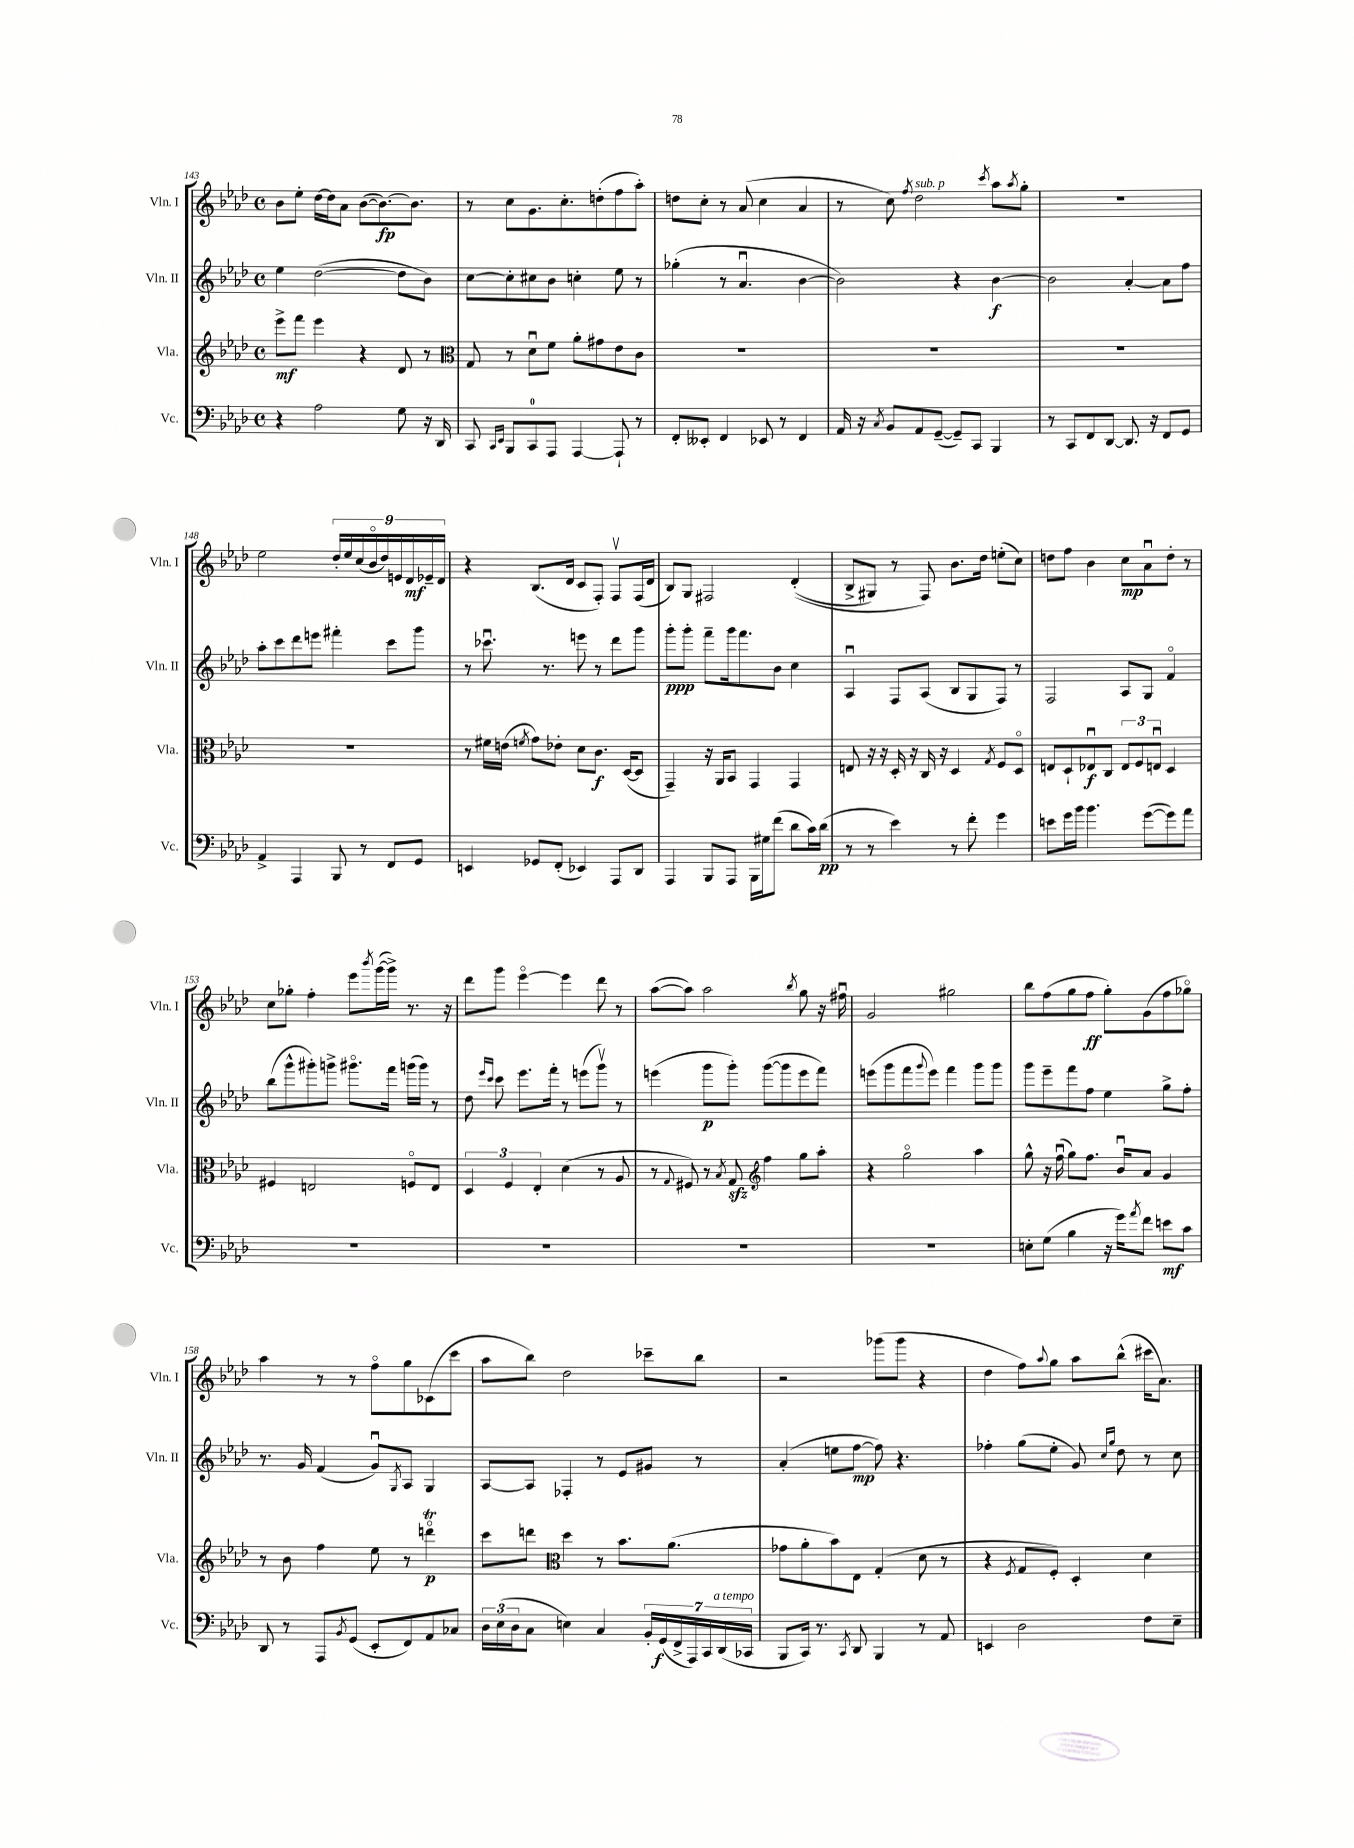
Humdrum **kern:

**kern	**dynam	**kern	**dynam	**kern	**dynam	**kern	**dynam
*part4	*part4	*part3	*part3	*part2	*part2	*part1	*part1
*staff4	*staff4	*staff3	*staff3	*staff2	*staff2	*staff1	*staff1
*I"Vc.	*	*I"Vla.	*	*I"Vln. II	*	*I"Vln. I	*
*I'Vc.	*	*I'Vla.	*	*I'Vln. II	*	*I'Vln. I	*
*clefF4	*	*clefG2	*	*clefG2	*	*clefG2	*
*k[b-e-a-d-]	*	*k[b-e-a-d-]	*	*k[b-e-a-d-]	*	*k[b-e-a-d-]	*
*M4/4	*	*M4/4	*	*M4/4	*	*M4/4	*
*met(c)	*	*met(c)	*	*met(c)	*	*met(c)	*
=143	=143	=143	=143	=143	=143	=143	=143
4r	.	8eee-^\L	mf	4ee-\	.	8b-\L	.
.	.	8fff\J	.	.	.	8ee-'\J	.
2A-\	.	4eee-\	.	([2dd-\	.	[16dd-\LL	.
.	.	.	.	.	.	16dd-\J]	.
.	.	.	.	.	.	8a-\J	.
.	.	4r	.	.	.	([8b-\L	.
.	.	.	.	.	.	8.b-\_)	fp
8G\	.	8d-/	.	8dd-\L]	.	.	.
.	.	.	.	.	.	8.b-\J]	.
16r	.	8r	.	8b-\J)	.	.	.
16DD-/	.	.	.	.	.	.	.
=144	=144	=144	=144	=144	=144	=144	=144
*	*	*clefC3	*	*	*	*	*
8CC/	.	8G/	.	[8cc\L	.	8r	.
16qqCC/LL	.	.	.	.	.	.	.
16qqEE-/JJ	.	.	.	.	.	.	.
8BBB-/L	.	8r	.	8cc'\]	.	8cc\L	.
8CC/	.	8d-u\L	.	8cc#X\	.	8.g\	.
8AAA-/J	.	8f\J	.	8b-\J	.	.	.
.	.	.	.	.	.	8.cc'\	.
[4AAA-/	.	8a-'\L	.	4ccn'\	.	.	.
.	.	8g#X\	.	.	.	(8ddn'\	.
8AAA-`/]	.	8e-\	.	8ee-\	.	8ff\	.
8r	.	8c\J	.	8r	.	8aa-'\J)	.
=145	=145	=145	=145	=145	=145	=145	=145
8FF'/L	.	1r	.	(4gg-X'\	.	8ddn\L	.
8EE--X'/J	.	.	.	.	.	8cc'\J	.
4FF/	.	.	.	8r	.	8r	.
.	.	.	.	4.a-u/	.	(8a-/	.
8EE-X/	.	.	.	.	.	4cc\	.
8r	.	.	.	.	.	.	.
4FF/	.	.	.	[4b-\	.	4a-/	.
=146	=146	=146	=146	=146	=146	=146	=146
16AA-/	.	1r	.	2b-\])	.	8r	.
16r	.	.	.	.	.	.	.
8qC/	.	.	.	.	.	.	.
8BB-/L	.	.	.	.	.	8cc\)	.
.	.	.	.	.	.	8qff/	.
!	!	!	!	!	!	!LO:TX:a:i:t=sub. p	!
8AA-/	.	.	.	.	.	2dd-\	.
([8GG~/J	.	.	.	.	.	.	.
8GG~/L])	.	.	.	4r	.	.	.
8CC/J	.	.	.	.	.	.	.
.	.	.	.	.	.	8qccc/	.
4BBB-/	.	.	.	[4b-\	f	8aa-\L	.
.	.	.	.	.	.	8qaa-/	.
.	.	.	.	.	.	8gg'\J	.
=147	=147	=147	=147	=147	=147	=147	=147
8r	.	1r	.	2b-\]	.	1r	.
8CC/L	.	.	.	.	.	.	.
8FF/	.	.	.	.	.	.	.
[8DD-/J	.	.	.	.	.	.	.
8.DD-/]	.	.	.	[4a-'/	.	.	.
16r	.	.	.	.	.	.	.
8FF/L	.	.	.	8a-\L]	.	.	.
8GG/J	.	.	.	8ff\J	.	.	.
!!LO:LB:g=z
=148	=148	=148	=148	=148	=148	=148	=148
4AA-^/	.	1r	.	8aa-'\L	.	2ee-\	.
.	.	.	.	8ccc\	.	.	.
4AAA-/	.	.	.	8ddd-\	.	.	.
.	.	.	.	8eeen\J	.	.	.
8BBB-/	.	.	.	4fff#X'\	.	18dd-'/LL	.
.	.	.	.	.	.	18ee-/	.
.	.	.	.	.	.	(18cc/	.
8r	.	.	.	.	.	.	.
.	.	.	.	.	.	18b-/	.
.	.	.	.	.	.	18dd-/)	.
8FF/L	.	.	.	8ccc\L	.	.	.
.	.	.	.	.	.	18en/	.
.	.	.	.	.	.	18d-/	mf
8GG/J	.	.	.	8ggg\J	.	.	.
.	.	.	.	.	.	18e-X~/	.
.	.	.	.	.	.	18d-/JJ	.
=149	=149	=149	=149	=149	=149	=149	=149
4EEn/	.	8r	.	8r	.	4r	.
.	.	16f#X\LL	.	8.ccc-Xu\	.	.	.
.	.	(16en\JJ	.	.	.	.	.
.	.	8qfn/	.	.	.	.	.
8GG-X/L	.	8g\L)	.	.	.	(8.B-/L	.
.	.	.	.	8.r	.	.	.
(8FF'/J	.	8e-X'\J	.	.	.	.	.
.	.	.	.	.	.	16d-/Jk	.
4EE-X/)	.	8d-\L	.	8eeen\	.	8c/L	.
.	.	8.c\J	f	8r	.	8F'/J)	.
8AAA-/L	.	.	.	8ddd-\L	.	8Fv/L	.
.	.	([16D-/KL	.	.	.	.	.
8DD-/J	.	8D-/J]	.	8ggg\J	.	(16F/L	.
.	.	.	.	.	.	16d-/JJ	.
=150	=150	=150	=150	=150	=150	=150	=150
4AAA-/	.	4GG~/)	.	8ggg'\L	ppp	8B-/L)	.
.	.	.	.	8ggg'\J	.	8G/J	.
8BBB-/L	.	16r	.	8fff~\L	.	2F#X/	.
.	.	16AA-/KL	.	.	.	.	.
8AAA-/J	.	8BB-/J	.	16ggg\k	.	.	.
.	.	.	.	8.fff\	.	.	.
16BBB-\LL	.	4GG/	.	.	.	.	.
16G#X\J	.	.	.	.	.	.	.
(8f\J	.	.	.	8b-\J	.	.	.
8d-\L	.	4GG/	.	4cc\	.	((4d-'/	.
16c\L)	.	.	.	.	.	.	.
(16d-\JJ	pp	.	.	.	.	.	.
=151	=151	=151	=151	=151	=151	=151	=151
8r	.	8En/	.	4A-u/	.	8B-^/L	.
8r	.	16r	.	.	.	8G#X/J)	.
.	.	16r	.	.	.	.	.
4e-\)	.	16D-'/	.	8F/L	.	8r	.
.	.	16r	.	.	.	.	.
.	.	16C/	.	(8A-/J	.	8F/)	.
.	.	16r	.	.	.	.	.
8r	.	4D-/	.	8B-/L	.	8.b-\L	.
8f'\	.	.	.	8G/	.	.	.
.	.	.	.	.	.	16dd-\Jk	.
.	.	8qG/	.	.	.	.	.
4g\	.	8F/L	.	8F/J)	.	(8een'\L	.
.	.	8D-/J	.	8r	.	8cc\J)	.
=152	=152	=152	=152	=152	=152	=152	=152
8en\L	.	8En/L	.	2F/	.	8ddn\L	.
16g\L	.	8D-`/	.	.	.	8ff\J	.
16b-\JJ	.	.	.	.	.	.	.
4.b-\	.	8E-Xu/	f	.	.	4b-\	.
.	.	8C/J	.	.	.	.	.
.	.	12E-/L	.	8A-/L	.	8cc\L	mp
.	.	12F/	.	.	.	.	.
([8g\L	.	.	.	8G/J	.	8a-u\	.
.	.	12Enu/J	.	.	.	.	.
8g\])	.	4D-/	.	4f/	.	8dd'\J	.
8a-\J	.	.	.	.	.	8r	.
!!LO:LB:g=z
=153	=153	=153	=153	=153	=153	=153	=153
1r	.	4F#X/	.	(8bb-\L	.	8cc\L	.
.	.	.	.	8ggg^^\	.	8gg-X'\J	.
.	.	2En/	.	8ggg#X'\)	.	4ff'\	.
.	.	.	.	8gggn^\J	.	.	.
.	.	.	.	8.ggg#X\L	.	8eee-\L	.
.	.	.	.	.	.	8qbbb-/	.
.	.	.	.	.	.	([16ggg\L	.
.	.	.	.	16fff\Jk	.	16ggg^\JJ])	.
.	.	8Fn/L	.	(16gggn\LL	.	8.r	.
.	.	.	.	16ggg\JJ)	.	.	.
.	.	8E/J	.	8r	.	.	.
.	.	.	.	.	.	16r	.
=154	=154	=154	=154	=154	=154	=154	=154
1r	.	6D-/	.	8dd-\	.	8ddd-\L	.
.	.	.	.	16qqeee-/LL	.	.	.
.	.	.	.	16qqccc/JJ	.	.	.
.	.	.	.	8ccc\	.	8ggg\J	.
.	.	6F/	.	.	.	.	.
.	.	.	.	8.eee-\L	.	[4eee-\	.
.	.	6E-'/	.	.	.	.	.
.	.	.	.	16fff'\Jk	.	.	.
.	.	(4d-\	.	8r	.	4eee-\]	.
.	.	.	.	(8eeen\L	.	.	.
.	.	8r	.	8gggv\J)	.	8ddd-\	.
.	.	8A-/	.	8r	.	8r	.
=155	=155	=155	=155	=155	=155	=155	=155
1r	.	8r	.	(4eeen\	.	([8aa-\L	.
.	.	8qqG/	.	.	.	.	.
.	.	8F#X/)	.	.	.	8aa-\J])	.
.	.	8r	.	8ggg\L	p	2aa-\	.
.	.	8qB-/	.	.	.	.	.
.	.	8Gzz/	.	8ggg'\J)	.	.	.
*	*	*clefG2	*	*	*	*	*
.	.	4ff\	.	([8ggg\L	.	.	.
.	.	.	.	8ggg\]	.	.	.
.	.	.	.	.	.	8qbb-/	.
.	.	8gg\L	.	8eee\	.	8gg\	.
.	.	8aa-'\J	.	8fff\J)	.	16r	.
.	.	.	.	.	.	16ff#Xu\	.
=156	=156	=156	=156	=156	=156	=156	=156
1r	.	4r	.	(8eeen\L	.	2g/	.
.	.	.	.	8ggg\	.	.	.
.	.	2gg\	.	8fff\	.	.	.
.	.	.	.	8qqggg/	.	.	.
.	.	.	.	8eee\J)	.	.	.
.	.	.	.	4fff\	.	2gg#X\	.
.	.	4aa-\	.	8ggg\L	.	.	.
.	.	.	.	8ggg\J	.	.	.
=157	=157	=157	=157	=157	=157	=157	=157
8En'\L	.	8gg^^\	.	8ggg\L	.	8bb-\L	.
(8G\J	.	16r	.	8eee-~\	.	(8ff\	.
.	.	(16ffu\	.	.	.	.	.
4B-\	.	8gg\L)	.	8fff\	.	8gg\	.
.	.	8.ff\J	.	8ff\J	.	8ff\J	ff
16r	.	.	.	4ee-\	.	8gg'\L)	.
16g\KL)	.	16b-u/KL	.	.	.	.	.
8qa-/	.	.	.	.	.	.	.
8f\J	.	8a-/J	.	.	.	(8g\	.
8en\L	mf	4g/	.	8gg^\L	.	8ff\	.
8c\J	.	.	.	8ff'\J	.	8gg-X\J)	.
!!LO:LB:g=z
=158	=158	=158	=158	=158	=158	=158	=158
8DD-/	.	8r	.	8.r	.	4aa-\	.
8r	.	8b-\	.	.	.	.	.
.	.	.	.	16g/	.	.	.
8AAA-/L	.	4ff\	.	(4f/	.	8r	.
8qBB-/	.	.	.	.	.	.	.
(8GG/J	.	.	.	.	.	8r	.
8EE-'/L	.	8ee-\	.	8gu/L)	.	8ff\L	.
.	.	.	.	8qG/	.	.	.
8FF/)	.	8r	.	8A-/J	.	8gg\	.
8AA-/	.	4dddnt\	p	4G/	.	(8c-X\	.
8C-X/J	.	.	.	.	.	8ccc\J	.
=159	=159	=159	=159	=159	=159	=159	=159
24D-\LL	.	8ccc\L	.	[8A-/L	.	8aa-\L	.
(24E-\	.	.	.	.	.	.	.
24D-\J	.	.	.	.	.	.	.
8C\J	.	8dddn\J	.	8A-/J]	.	8bb-\J)	.
*	*	*clefC3	*	*	*	*	*
4En\)	.	4dd-\	.	4F-X'/	.	2dd-\	.
4C/	.	8r	.	8r	.	.	.
.	.	8.b-\L	.	8e-/L	.	.	.
28BB-'/LL	.	.	.	8g#X/J	.	8ccc-X~\L	.
(28GG/	f	.	.	.	.	.	.
.	.	(8.a-\J	.	.	.	.	.
28FF^/	.	.	.	.	.	.	.
28AAA-/)	.	.	.	.	.	.	.
.	.	.	.	8r	.	8bb-\J	.
28CC/	.	.	.	.	.	.	.
!LO:TX:a:i:t=a tempo	!	!	!	!	!	!	!
(28DD-/	.	.	.	.	.	.	.
28CC-X/JJ	.	.	.	.	.	.	.
=160	=160	=160	=160	=160	=160	=160	=160
8BBB-/L	.	8g-X\L	.	(4a-'/	.	2r	.
16CC/Jk)	.	8a-'\	.	.	.	.	.
8.r	.	.	.	.	.	.	.
.	.	8b-\)	.	8een\L	.	.	.
8qCC/	.	.	.	.	.	.	.
8DD-/	.	8E-\J	.	[8ff\J	mp	.	.
4BBB-/	.	(4G'/	.	8ff\])	.	(8ggg-X\L	.
.	.	.	.	4.r	.	8ggg-\J	.
8r	.	8d-\	.	.	.	4r	.
8AA-/	.	8r	.	.	.	.	.
=161	=161	=161	=161	=161	=161	=161	=161
4EEn/	.	4r	.	4ff-X'\	.	4dd-\	.
.	.	8qF/	.	.	.	.	.
2D-\	.	8G/L	.	(8gg\L	.	8ff\L)	.
.	.	.	.	.	.	8qqaa-/	.
.	.	8F'/J)	.	8ee-'\J	.	8gg\J	.
.	.	4D-'/	.	8g/)	.	8aa-\L	.
.	.	.	.	16qqcc/LL	.	.	.
.	.	.	.	16qqgg/JJ	.	.	.
.	.	.	.	8dd-\	.	(8bb-^^\J	.
8F\L	.	4d-\	.	8r	.	16ccc#X\KL	.
.	.	.	.	.	.	8.a-\J)	.
8E-~\J	.	.	.	8cc\	.	.	.
==	==	==	==	==	==	==	==
*-	*-	*-	*-	*-	*-	*-	*-
